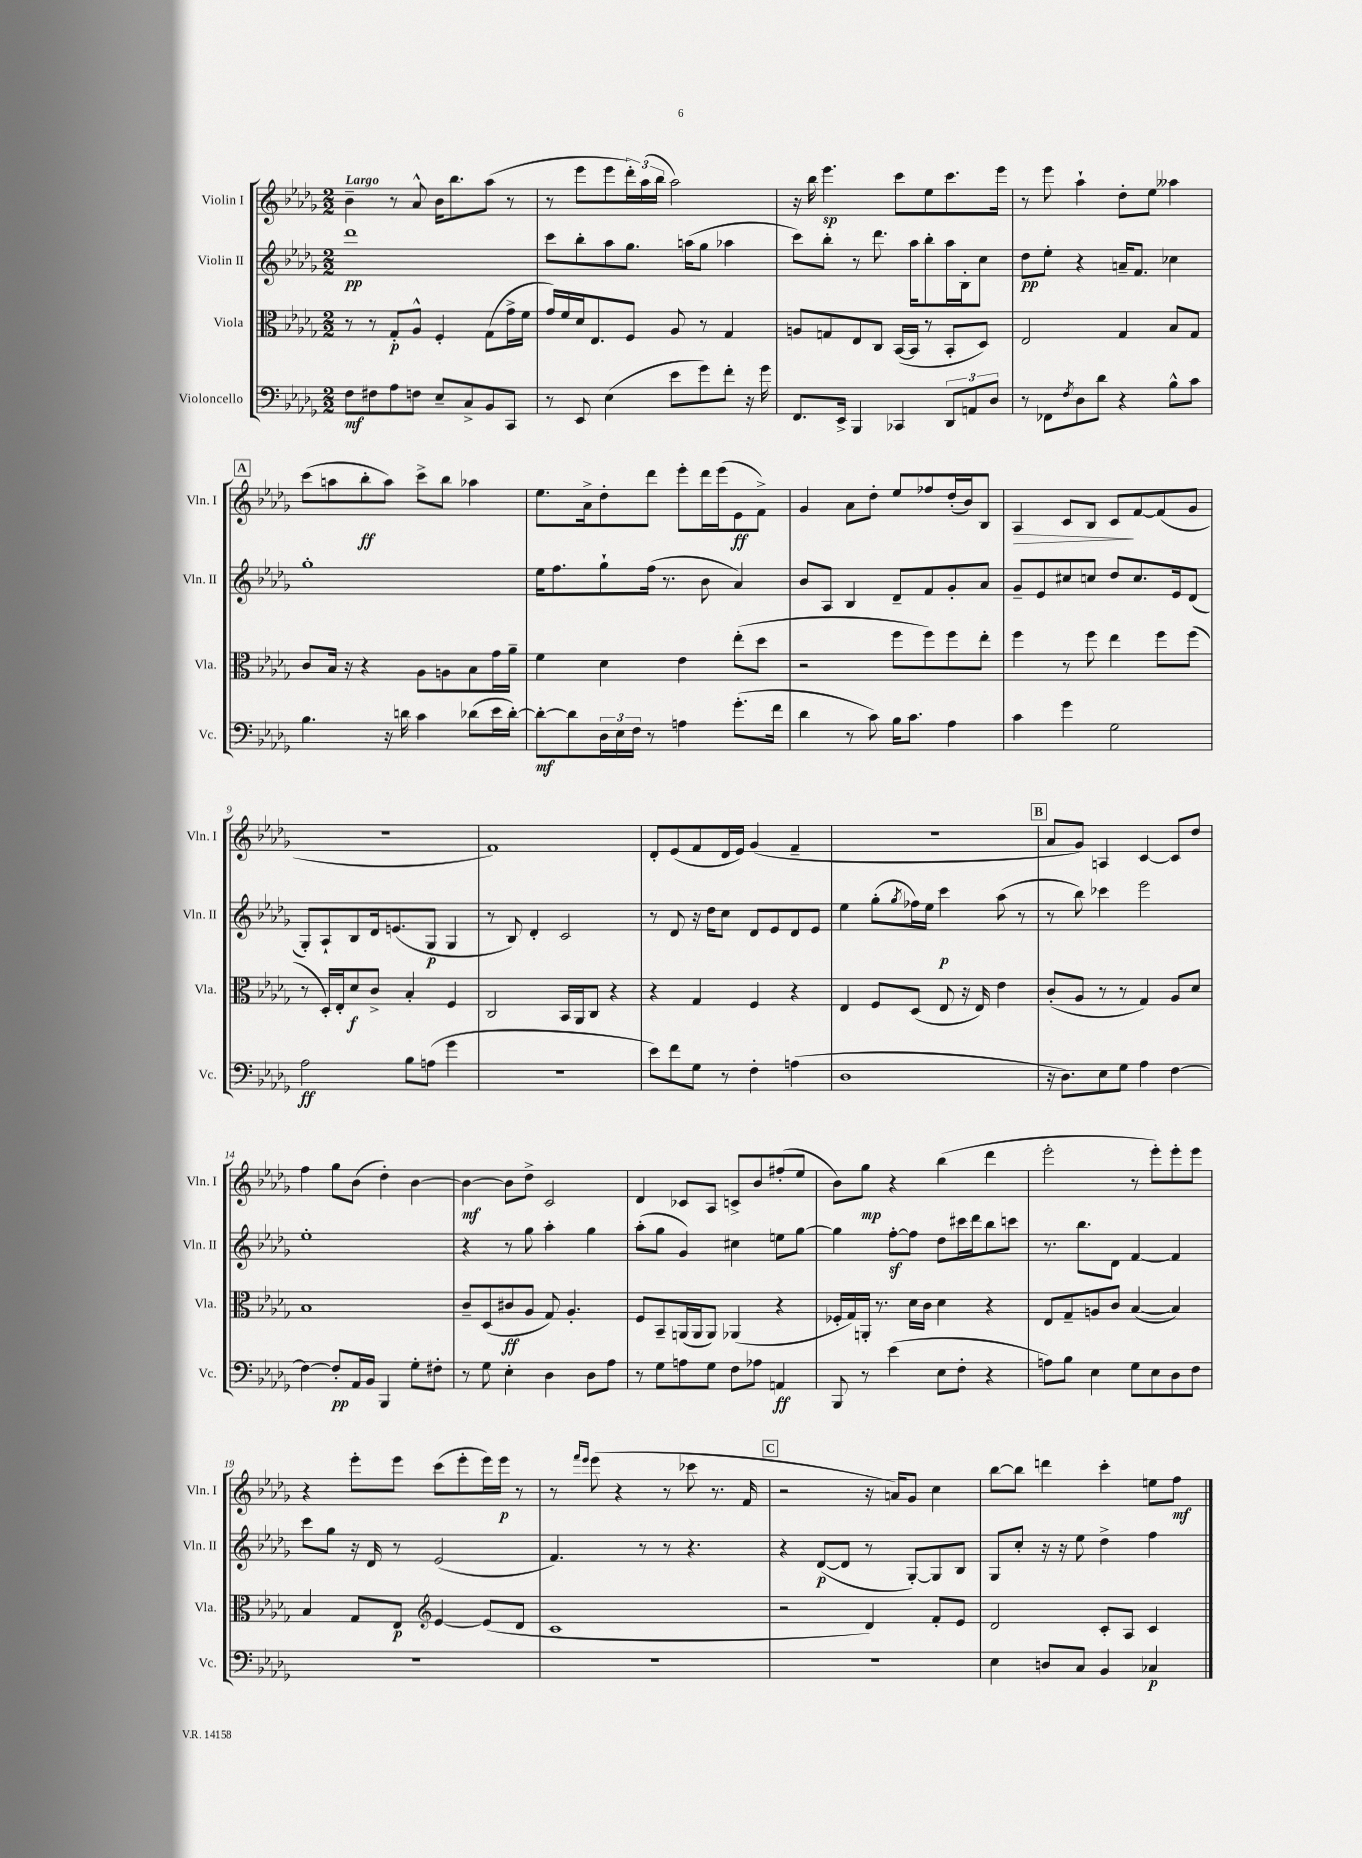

**kern	**dynam	**kern	**dynam	**kern	**dynam	**kern	**dynam
*part4	*part4	*part3	*part3	*part2	*part2	*part1	*part1
*staff4	*staff4	*staff3	*staff3	*staff2	*staff2	*staff1	*staff1
*I"Violoncello	*	*I"Viola	*	*I"Violin II	*	*I"Violin I	*
*I'Vc.	*	*I'Vla.	*	*I'Vln. II	*	*I'Vln. I	*
*clefF4	*	*clefC3	*	*clefG2	*	*clefG2	*
*k[b-e-a-d-g-]	*	*k[b-e-a-d-g-]	*	*k[b-e-a-d-g-]	*	*k[b-e-a-d-g-]	*
*M2/2	*	*M2/2	*	*M2/2	*	*M2/2	*
=1	=1	=1	=1	=1	=1	=1	=1
!	!	!	!	!	!	!LO:TX:a:B:t=Largo	!
8F\L	mf	8r	.	1ddd-	pp	4b-~\	.
8F#X\	.	8r	.	.	.	.	.
8A-\	.	8G-'/L	p	.	.	8r	.
8Fn\J	.	8A-^^/J	.	.	.	8a-^^/	.
8E-~/L	.	4F'/	.	.	.	16b-\KL	.
.	.	.	.	.	.	8.bb-\	.
8C^/	.	.	.	.	.	.	.
8BB-/	.	(8G-\L	.	.	.	(8aa-\J	.
8CC/J	.	16g-^\L	.	.	.	8r	.
.	.	16f\JJ	.	.	.	.	.
=2	=2	=2	=2	=2	=2	=2	=2
8r	.	16g-/LL)	.	8ccc\L	.	8r	.
.	.	16f/	.	.	.	.	.
8EE-/	.	16d-/J	.	8bb-'\	.	8eee-\L	.
.	.	8.E-/	.	.	.	.	.
(4E-\	.	.	.	8aa-\	.	8eee-\	.
.	.	8F/J	.	8.gg-\J	.	24ddd-'\L)	.
.	.	.	.	.	.	(24aa-\	.
.	.	.	.	.	.	24bb-\JJ	.
8e-\L	.	8A-/	.	.	.	2aa-\)	.
.	.	.	.	(16aan\KL	.	.	.
8g-\)	.	8r	.	8gg-\J	.	.	.
8f'\J	.	4G-/	.	4aa-X\	.	.	.
16r	.	.	.	.	.	.	.
16g-\	.	.	.	.	.	.	.
=3	=3	=3	=3	=3	=3	=3	=3
8.FF/L	.	8An/L	.	8ccc\L)	.	16r	.
.	.	.	.	.	.	16bb-\	.
.	.	8Gn/	.	8bb-'\J	.	4.eee-\	sp
16EE-^/Jk	.	.	.	.	.	.	.
4BBB-/	.	8E-/	.	8r	.	.	.
.	.	8C/J	.	8.ddd-\	.	.	.
4CC-X/	.	([16BB-/LL	.	.	.	8ccc\L	.
.	.	16BB-/JJ]	.	16aa-\KL	.	.	.
.	.	8r	.	8bb-'\	.	8ee-\	.
12DD-/L	.	8BB-'/L	.	16aa-\L	.	8.ccc\	.
.	.	.	.	16B-'\J	.	.	.
12AAn/	.	.	.	.	.	.	.
.	.	8D-/J)	.	8cc\J	.	.	.
12D-/J	.	.	.	.	.	.	.
.	.	.	.	.	.	16eee-\Jk	.
=4	=4	=4	=4	=4	=4	=4	=4
8r	.	2E-/	.	8dd-\L	pp	8r	.
8FF-X\L	.	.	.	8ee-'\J	.	8eee-\	.
8qF/	.	.	.	.	.	.	.
8D-\	.	.	.	4r	.	4aa-`\	.
8d-\J	.	.	.	.	.	.	.
4r	.	4G-/	.	16an~/KL	.	8dd-'\L	.
.	.	.	.	8.f/J	.	.	.
.	.	.	.	.	.	8ee-\J	.
8B-^^\L	.	8B-/L	.	4cc-X\	.	4aa--X\	.
8c\J	.	8G-/J	.	.	.	.	.
!!LO:LB:g=z
!!LO:REH:place=s1:t=A
=5	=5	=5	=5	=5	=5	=5	=5
4.B-\	.	8c/L	.	1gg-'	.	(8ccc\L	.
.	.	16B-/Jk	.	.	.	8aan\	.
.	.	16r	.	.	.	.	.
.	.	4r	.	.	.	8bb-'\	ff
16r	.	.	.	.	.	8aa\J)	.
16dn\	.	.	.	.	.	.	.
4c\	.	8A-\L	.	.	.	8ccc^\L	.
.	.	8An\	.	.	.	8bb-\J	.
(8d-X\L	.	8B-\	.	.	.	4aa-X\	.
16e-\L	.	16g-\L	.	.	.	.	.
[16d-'\JJ)	.	16a-~\JJ	.	.	.	.	.
=6	=6	=6	=6	=6	=6	=6	=6
8d-'\L_	mf	4f\	.	16ee-\KL	.	8.ee-\L	.
.	.	.	.	8.ff\	.	.	.
8d-\]	.	.	.	.	.	.	.
.	.	.	.	.	.	16a-^\k	.
24D-\L	.	4d-\	.	8gg-`\	.	8dd-'\	.
24E-\	.	.	.	.	.	.	.
24F\JJ	.	.	.	.	.	.	.
8r	.	.	.	(16ff\Jk	.	8ddd-\J	.
.	.	.	.	8.r	.	.	.
4An\	.	4e-\	.	.	.	8eee-'\L	.
.	.	.	.	8b-\	.	16ddd-\L	.
.	.	.	.	.	.	(16eee-\J	.
(8.g-'\L	.	(8ee-'\L	.	4a-/)	.	8e-\	ff
.	.	8dd-\J	.	.	.	8f^\J)	.
16f\Jk	.	.	.	.	.	.	.
=7	=7	=7	=7	=7	=7	=7	=7
4d-\	.	2r	.	8b-/L	.	4g-/	.
.	.	.	.	8A-/J	.	.	.
8r	.	.	.	4B-/	.	8a-\L	.
8c\)	.	.	.	.	.	8dd-'\J	.
16B-\KL	.	8ff\L	.	8d-~/L	.	8ee-/L	.
8.c\J	.	.	.	.	.	.	.
.	.	8ff\)	.	8f/	.	8ff-X/	.
4A-\	.	8ff\	.	8g-'/	.	(16dd-'/L	.
.	.	.	.	.	.	16b-/J)	.
.	.	8ee-'\J	.	8a-/J	.	8B-/J	.
=8	=8	=8	=8	=8	=8	=8	=8
!	!	!	!	!	!	!	!LO:HP:b
4c\	.	4ff\	.	8g-~/L	.	4A-/	>
.	.	.	.	8e-/	.	.	.
4g-\	.	8r	.	8cc#X/	.	8c/L	.
.	.	8ff\	.	8ccn/J	.	8B-/J	.
2G-\	.	4ee-\	.	8dd-/L	.	8c/L	.
.	.	.	.	8.cc/	.	[8f/	]
.	.	8ff\L	.	.	.	(8f/]	.
.	.	.	.	16e-/k	.	.	.
.	.	(8ff\J	.	(8d-/J	.	8g-/J	.
!!LO:LB:g=z
=9	=9	=9	=9	=9	=9	=9	=9
2A-\	ff	8r	.	8G-'/L)	.	1r	.
.	.	16D-'/LL)	.	8A-`/	.	.	.
.	.	16E-'/J	.	.	.	.	.
.	.	8d-/	f	8B-/	.	.	.
.	.	8c^/J	.	16d-/k	.	.	.
.	.	.	.	(8.en/	.	.	.
8B-\L	.	4B-'/	.	.	.	.	.
(8An\J	.	.	.	8G-/J	p	.	.
4g-\	.	4F/	.	4G-/	.	.	.
=10	=10	=10	=10	=10	=10	=10	=10
1r	.	2C/	.	8r	.	1f)	.
.	.	.	.	8B-/)	.	.	.
.	.	.	.	4d-'/	.	.	.
.	.	16BB-/LL	.	2c/	.	.	.
.	.	16AA-/J	.	.	.	.	.
.	.	8C/J	.	.	.	.	.
.	.	4r	.	.	.	.	.
=11	=11	=11	=11	=11	=11	=11	=11
8e-\L)	.	4r	.	8r	.	8d-'/L	.
8f\	.	.	.	8d-/	.	(8e-/	.
8G-\J	.	4G-/	.	16r	.	8f/	.
.	.	.	.	16dd-\KL	.	.	.
8r	.	.	.	8cc\J	.	16d-/L	.
.	.	.	.	.	.	16e-/JJ)	.
4F'\	.	4F/	.	8d-/L	.	(4g-/	.
.	.	.	.	8e-/	.	.	.
(4An\	.	4r	.	8d-/	.	4f~/	.
.	.	.	.	8e-/J	.	.	.
=12	=12	=12	=12	=12	=12	=12	=12
1D-	.	4E-/	.	4ee-\	.	1r	.
.	.	8F/L	.	(8gg-'\L	.	.	.
.	.	.	.	8qgg-/	.	.	.
.	.	(8D-/J	.	16ff-X\L)	.	.	.
.	.	.	.	16ee-\JJ	.	.	.
.	.	8E-/	.	4ccc\	p	.	.
.	.	16r	.	.	.	.	.
.	.	16E-/)	.	.	.	.	.
.	.	4e-\	.	(8aa-\	.	.	.
.	.	.	.	8r	.	.	.
!!LO:REH:place=s1:t=B
=13	=13	=13	=13	=13	=13	=13	=13
16r	.	(8c'/L	.	8r	.	8a-/L	.
8.D-\L)	.	.	.	.	.	.	.
.	.	8A-/J	.	8bb-\)	.	8g-/J)	.
8E-\	.	8r	.	4ccc-X\	.	4An/	.
8G-\J	.	8r	.	.	.	.	.
4A-\	.	4G-/)	.	2eee-\	.	[4c/	.
[4F\	.	8A-/L	.	.	.	8c/L]	.
.	.	8d-/J	.	.	.	8dd-/J	.
!!LO:LB:g=z
=14	=14	=14	=14	=14	=14	=14	=14
4F\_	.	1B-	.	1ee-'	.	4ff\	.
8F'/L]	pp	.	.	.	.	8gg-\L	.
16AA-/L	.	.	.	.	.	(8b-\J	.
16BB-/JJ	.	.	.	.	.	.	.
4BBB-/	.	.	.	.	.	4dd-'\)	.
8G-'\L	.	.	.	.	.	[4b-\	.
8F#X'\J	.	.	.	.	.	.	.
=15	=15	=15	=15	=15	=15	=15	=15
8r	.	8c~/L	.	4r	.	4b-\_	mf
8G-\	.	(8D-/	.	.	.	.	.
4E-'\	.	8c#X/	ff	8r	.	8b-\L]	.
.	.	8A-/J	.	8gg-\	.	8dd-^\J	.
4D-\	.	8G-/)	.	4aa-'\	.	2c/	.
.	.	4.A-'/	.	.	.	.	.
8D-\L	.	.	.	4gg-\	.	.	.
8A-\J	.	.	.	.	.	.	.
=16	=16	=16	=16	=16	=16	=16	=16
8r	.	8F/L	.	(8aa-'\L	.	4d-/	.
8G-\L	.	8BB-~/	.	8gg-\J	.	.	.
8An\	.	(16AAn/L	.	4g-/)	.	8c-X/L	.
.	.	16AA/J	.	.	.	.	.
8G-\J	.	8AA/J)	.	.	.	8A-/J	.
8F\L	.	(4AA-X/	.	4cc#X\	.	8cn^/L	.
8A-X\J	.	.	.	.	.	8b-/	.
4AAn/	ff	4r	.	8een\L	.	(8ff#X'/	.
.	.	.	.	[8gg-\J	.	8ee-/J	.
=17	=17	=17	=17	=17	=17	=17	=17
8BBB-/	.	16F-X'/LL	.	4gg-\]	.	8b-\L)	.
.	.	16G-/)	.	.	.	.	.
8r	.	16AAn'/JJ	.	.	.	8gg-\J	mp
.	.	8.r	.	.	.	.	.
(4e-\	.	.	.	[8ffz'\L	.	4r	.
.	.	16d-\LL	.	8ff\J]	.	.	.
.	.	16c\JJ	.	.	.	.	.
8E-\L	.	4d-\	.	8dd-\L	.	(4bb-\	.
8F'\J	.	.	.	16ccc#X\L	.	.	.
.	.	.	.	16ddd-\J	.	.	.
4r	.	4r	.	8bb-\	.	4ddd-\	.
.	.	.	.	8cccn\J	.	.	.
=18	=18	=18	=18	=18	=18	=18	=18
8An\L)	.	8E-/L	.	8.r	.	2eee-'\	.
8B-\J	.	8G-~/	.	.	.	.	.
.	.	.	.	8.bb-\L	.	.	.
4E-\	.	8An/	.	.	.	.	.
.	.	8c/J	.	8d-\J	.	.	.
8G-\L	.	([4B-/	.	[4f/	.	8r	.
8E-\	.	.	.	.	.	8eee-'\L)	.
8D-\	.	4B-/])	.	4f/]	.	8eee-'\	.
8F\J	.	.	.	.	.	8eee-\J	.
!!LO:LB:g=z
=19	=19	=19	=19	=19	=19	=19	=19
1r	.	4B-/	.	8ccc\L	.	4r	.
.	.	.	.	8gg-\J	.	.	.
.	.	8G-/L	.	16r	.	8eee-'\L	.
.	.	.	.	16d-/	.	.	.
.	.	8E-/J	p	8r	.	8eee-\J	.
*	*	*clefG2	*	*	*	*	*
.	.	[4e-/	.	(2e-/	.	(8ccc\L	.
.	.	.	.	.	.	8eee-'\	.
.	.	(8e-/L]	.	.	.	16eee-\L)	.
.	.	.	.	.	.	16eee-\JJ	p
.	.	8d-/J	.	.	.	8r	.
=20	=20	=20	=20	=20	=20	=20	=20
1r	.	1c	.	4.f/)	.	8r	.
.	.	.	.	.	.	16qqfff/LL	.
.	.	.	.	.	.	16qqeee-/JJ	.
.	.	.	.	.	.	(8eee-\	.
.	.	.	.	.	.	4r	.
.	.	.	.	8r	.	.	.
.	.	.	.	8r	.	8r	.
.	.	.	.	4.r	.	8ccc-X\	.
.	.	.	.	.	.	8.r	.
.	.	.	.	.	.	16f/	.
!!LO:REH:place=s1:t=C
=21	=21	=21	=21	=21	=21	=21	=21
1r	.	2r	.	4r	.	2r	.
.	.	.	.	([8d-/L	p	.	.
.	.	.	.	8d-/J]	.	.	.
.	.	4d-/)	.	8r	.	16r	.
.	.	.	.	.	.	16an/KL)	.
.	.	.	.	[8G-'/L)	.	8g-/J	.
.	.	8f'/L	.	8G-/]	.	4cc\	.
.	.	8e-/J	.	8B-/J	.	.	.
=22	=22	=22	=22	=22	=22	=22	=22
4E-\	.	2d-/	.	8G-/L	.	[8bb-\L	.
.	.	.	.	8cc'/J	.	8bb-\J]	.
8Dn/L	.	.	.	16r	.	4dddn\	.
.	.	.	.	16r	.	.	.
8C/J	.	.	.	8ee-\	.	.	.
4BB-/	.	8c'/L	.	4dd-^\	.	4ccc'\	.
.	.	8A-/J	.	.	.	.	.
4C-X/	p	4c/	.	4ff\	.	8een\L	.
.	.	.	.	.	.	8ff\J	mf
==	==	==	==	==	==	==	==
*-	*-	*-	*-	*-	*-	*-	*-
